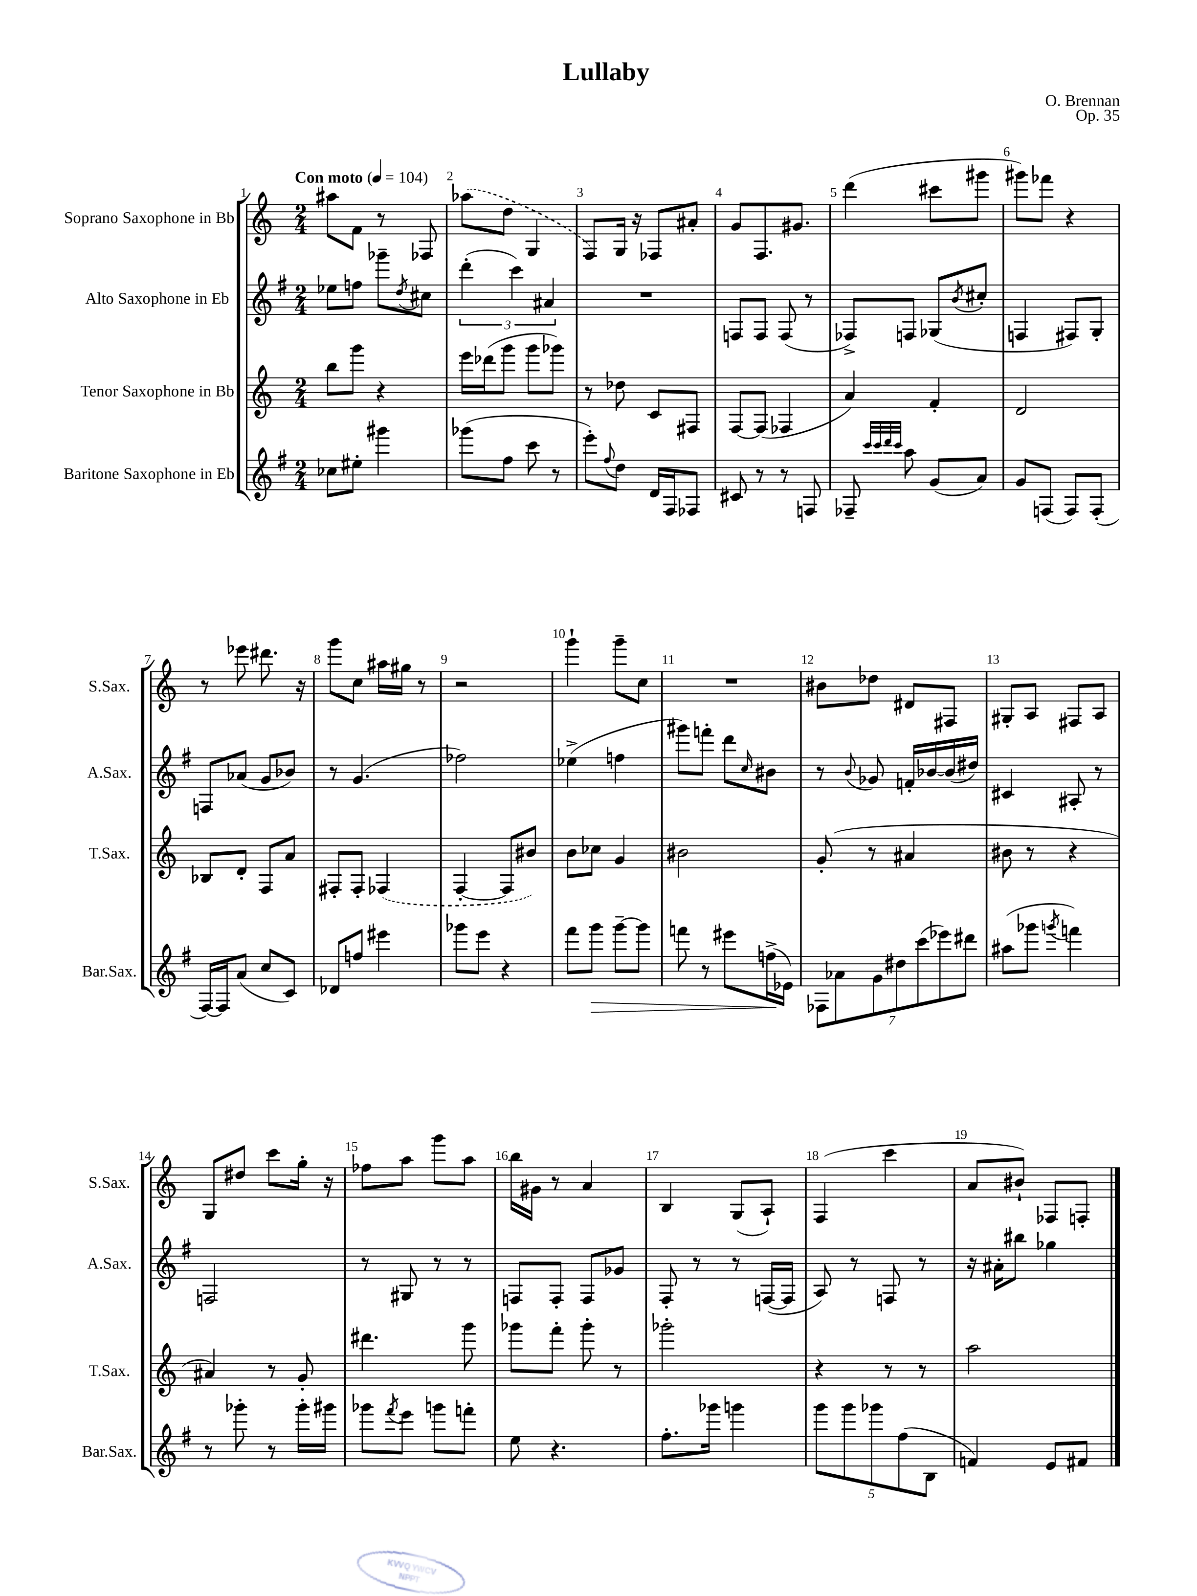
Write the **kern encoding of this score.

**kern	**kern	**kern	**kern
*staff4	*staff3	*staff2	*staff1
*clefG2	*clefG2	*clefG2	*clefG2
*k[f#]	*k[]	*k[f#]	*k[]
*M2/4	*M2/4	*M2/4	*M2/4
*MM104	*MM104	*MM104	*MM104
8cc-	8bb	8ee-	8aa#
8ee#'	8ggg	8ff	8f
4ggg#	4r	8ggg-~	8r
.	.	8qdd	.
.	.	8cc#	8F-
=	=	=	=
(8ggg-	16eee	(6ddd'	(8aa-
.	(16ddd-	.	.
8ff#	8ggg	.	8dd
.	.	6ccc)	.
8ccc	8ggg	.	4G
.	.	6a#	.
8r	8ggg-)	.	.
=	=	=	=
8eee')	8r	2r	8F)
8qqff#	.	.	.
8dd	8dd-	.	16G
.	.	.	16r
16d	8c	.	8F-
16F#	.	.	.
8F-	8F#	.	8a#'
=	=	=	=
8c#	[8F	8F	8g
8r	(8F]	8F	8.F
8r	4F-	(8F	.
.	.	.	8.g#
8F	.	8r	.
=	=	=	=
8F-~	4a)	8F-^)	(4ddd
32qqccc	.	.	.
32qqccc	.	.	.
32qqddd	.	.	.
32qqccc	.	.	.
8aa	.	8F	.
(8g	4f'	(8G-	8ccc#
.	.	8qb	.
8a)	.	8cc#'	8ggg#
=	=	=	=
8g	2d	4F	8ggg#)
(8F	.	.	8fff-
8F)	.	8F#)	4r
(8F'	.	8G'	.
=	=	=	=
[16F#)	8B-	8F	8r
16F#]	.	.	.
(8a	8d'	(8a-	8eee-
8cc	8F	8g	8.ddd#
8c)	8a	8b-)	.
.	.	.	16r
=	=	=	=
8d-	8F#'	8r	8ggg
8ff	8F#'	(4.g	8cc
4eee#	(4F-	.	16aa#
.	.	.	16gg#
.	.	.	8r
=	=	=	=
8ggg-	[4F'	2ff-)	2r
8eee	.	.	.
4r	8F]	.	.
.	8b#)	.	.
=	=	=	=
8fff#	8b	(4ee-^	4ggg`
8ggg	8cc-	.	.
[8ggg~	4g	4ff	8ggg~
8ggg]	.	.	8cc
=	=	=	=
8fff	2b#	8ggg#)	2r
8r	.	8fff'	.
8eee#	.	8ddd	.
.	.	16qqcc	.
(16ff^	.	8b#	.
16e-)	.	.	.
=	=	=	=
14F-	(8g'	8r	8b#
14a-	.	.	.
.	.	8qqb	.
.	8r	8g-	8dd-
14g	.	.	.
14dd#	.	.	.
.	4a#	16f'	8d#
(14ccc	.	.	.
.	.	[16b-	.
14eee-)	.	.	.
.	.	(16b-]	8F#
14ddd#	.	.	.
.	.	16dd#)	.
=	=	=	=
(8aa#	8b#	4c#	8G#'
8ggg-	8r	.	8A
8qggg	.	.	.
4fff)	4r	8A#'	8F#
.	.	8r	8A
=	=	=	=
8r	4a#)	2F	8G
8ggg-'	.	.	8dd#
8r	8r	.	8ccc
16ggg-'	8g'	.	16gg'
16ggg#	.	.	16r
=	=	=	=
8ggg-	4.ddd#	8r	8ff-
8qfff#	.	.	.
8eee	.	8G#	8aa
8ggg	.	8r	8ggg
8fff'	8ggg	8r	8aa
=	=	=	=
8ee	8ggg-	8F	16bb
.	.	.	16g#
4.r	8fff'	8F'	8r
.	8ggg-'	8F	4a
.	8r	8g-	.
=	=	=	=
8.ff#'	2ggg-'	8F#'	4B
.	.	8r	.
16ggg-	.	.	.
4ggg	.	8r	(8G
.	.	([16F	8A`)
.	.	16F]	.
=	=	=	=
10ggg	4r	8A)	(4F
10ggg	.	.	.
.	.	8r	.
10ggg-	.	.	.
.	8r	8F	4ccc
(10ff#	.	.	.
.	8r	8r	.
10B	.	.	.
=	=	=	=
4f)	2aa	16r	8a
.	.	16a#'	.
.	.	8bb#	8b#`)
8e	.	4gg-	8F-
8f#	.	.	8F'
==	==	==	==
*-	*-	*-	*-
